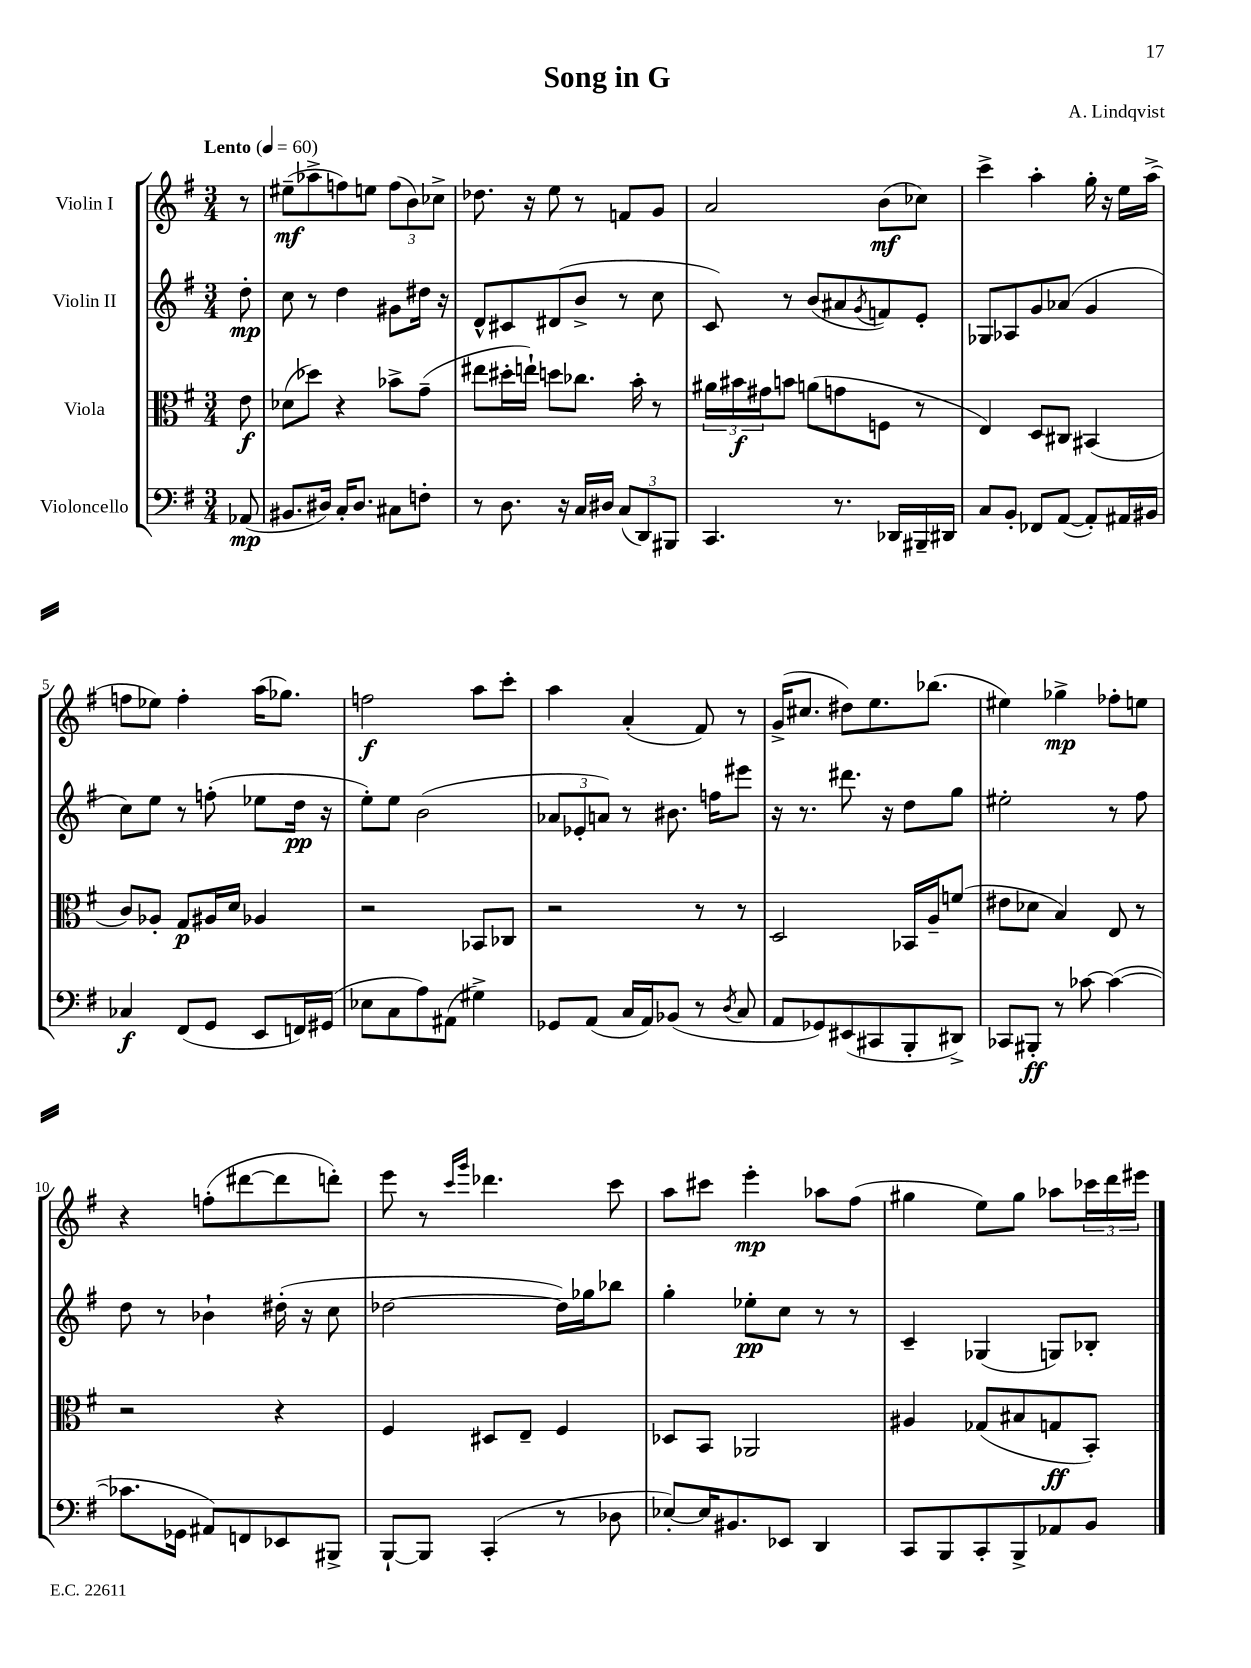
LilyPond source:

\header { title = "Song in G" composer = "A. Lindqvist" }
<<
\new StaffGroup <<
\new Staff = "s0" \with { instrumentName = "Violin I" } {
    \clef treble \key g \major \numericTimeSignature \time 3/4 \partial 8 \tempo "Lento" 4 = 60
    r8 |
    eis''8--\mf( aes''8-> f''8) e''8 \tuplet 3/2 { f''8( b'8) ces''8-> } |
    des''8. r16 e''8 r8 f'8 g'8 |
    a'2 b'8\mf( ces''8) |
    c'''4-> a''4-. g''16-. r16 e''16 a''16->( |
    f''8 ees''8) f''4-. a''16( ges''8.) |
    f''2\f a''8 c'''8-. |
    a''4 a'4-.( fis'8) r8 |
    g'16->( cis''8. dis''8) e''8. bes''8.( |
    eis''4) ges''4->\mp fes''8-. e''8 |
    r4 f''8-.( dis'''8~ dis'''8 d'''8-.) |
    e'''8 r8 \grace { c'''16 g'''16 } des'''4. c'''8 |
    a''8 cis'''8 e'''4-.\mp aes''8 fis''8( |
    gis''4 e''8) gis''8 aes''8 \tuplet 3/2 { ces'''16 d'''16 eis'''16 } \bar "|." |
}
\new Staff = "s1" \with { instrumentName = "Violin II" } {
    \clef treble \key g \major \numericTimeSignature \time 3/4 \partial 8
    d''8-.\mp |
    c''8 r8 d''4 gis'8 dis''16 r16 |
    d'8-^ cis'8 dis'8( b'8-> r8 c''8 |
    c'8) r8 b'8( ais'8 \acciaccatura { g'8 } f'8) e'8-. |
    ges8 aes8 g'8 aes'8( g'4 |
    c''8) e''8 r8 f''8-.( ees''8 d''16\pp r16 |
    e''8-.) e''8 b'2( |
    \tuplet 3/2 { aes'8 ees'8-. a'8) } r8 bis'8. f''16 eis'''8 |
    r16 r8. dis'''8. r16 d''8 g''8 |
    eis''2-. r8 fis''8 |
    d''8 r8 bes'4-! dis''16-.( r16 c''8 |
    des''2~ des''16) ges''16 bes''8 |
    g''4-. ees''8-.\pp c''8 r8 r8 |
    c'4-- ges4( g8) bes8-. \bar "|." |
}
\new Staff = "s2" \with { instrumentName = "Viola" } {
    \clef alto \key g \major \numericTimeSignature \time 3/4 \partial 8
    e'8\f |
    des'8( des''8) r4 bes'8-> g'8--( |
    eis''8 dis''16-. e''16-!) d''8 ces''8. b'16-. r8 |
    \tuplet 3/2 { ais'16 bis'16\f gis'16 } b'8 a'8( g'8 f8 r8 |
    e4) d8 cis8 bis,4( |
    c'8) aes8-. g8\p ais16 d'16 aes4 |
    r2 bes,8 ces8 |
    r2 r8 r8 |
    d2 bes,16 a16-- f'8( |
    eis'8 des'8 b4) e8 r8 |
    r2 r4 |
    fis4 dis8 e8-- fis4 |
    des8 b,8 aes,2 |
    ais4 ges8( bis8 g8\ff b,8-.) \bar "|." |
}
\new Staff = "s3" \with { instrumentName = "Violoncello" } {
    \clef bass \key g \major \numericTimeSignature \time 3/4 \partial 8
    aes,8\mp( |
    bis,8. dis16) c16-. dis8. cis8 f8-. |
    r8 d8. r16 c16 dis16 \tuplet 3/2 { c8( d,8) bis,,8 } |
    c,4. r8. des,16 bis,,16-- dis,16 |
    c8 b,8-. fes,8 a,8~( a,8-.) ais,16 bis,16 |
    ces4\f fis,8( g,8 e,8 f,16) gis,16( |
    ees8 c8 a8) ais,8( gis4->) |
    ges,8 a,8( c16 a,16) bes,8( r8 \acciaccatura { d8 } c8 |
    a,8 ges,8) eis,8( cis,8 b,,8-. dis,8->) |
    ces,8 bis,,8-.\ff r8 ces'8~ ces'4~( |
    ces'8. ges,16 ais,8) f,8 ees,8 bis,,8-> |
    b,,8~-! b,,8 c,4-.( r8 des8 |
    ees8~-.) ees16 bis,8. ees,8 d,4 |
    c,8 b,,8 c,8-. b,,8-> aes,8 b,8 \bar "|." |
}
>>
>>
